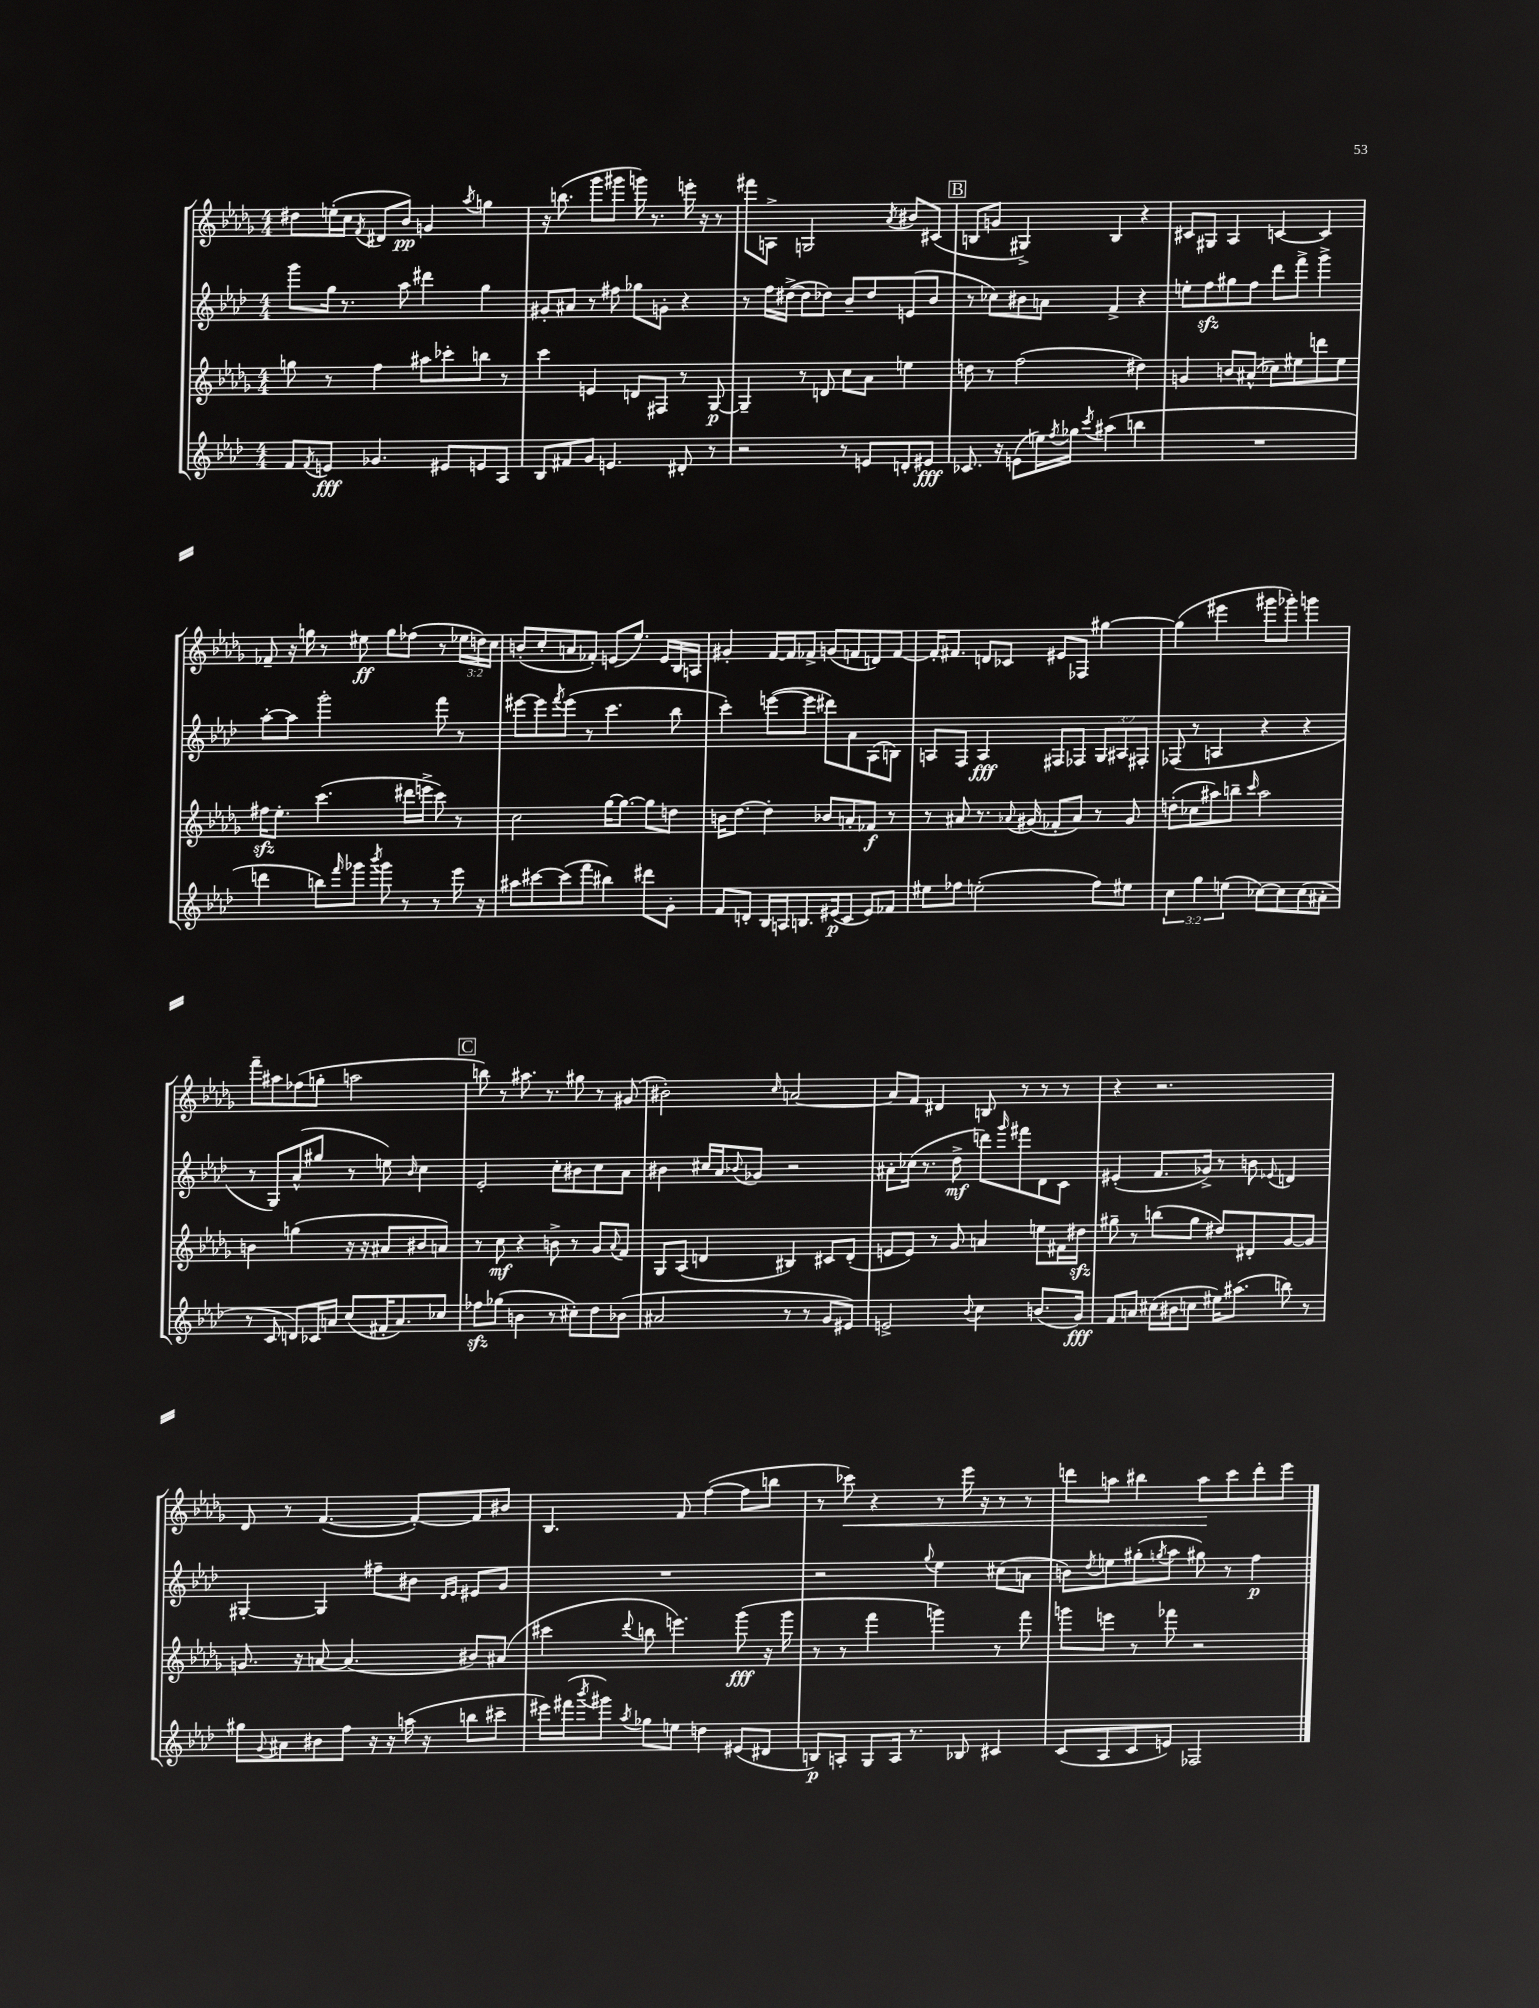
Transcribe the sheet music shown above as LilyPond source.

<<
\new StaffGroup <<
\new Staff = "s0" {
    \clef treble \key des \major \numericTimeSignature \time 4/4 \override Staff.TupletNumber.text = #tuplet-number::calc-fraction-text
    dis''8 e''16-.( c''16 \acciaccatura { f'8 } dis'8 bes'8\pp) g'4 \acciaccatura { aes''8 } g''4 |
    r16 b''8.( ges'''8 gis'''8 g'''16) r8. e'''16-. r16 r8 |
    fis'''8 a8-> g2 \acciaccatura { aes'8 } bis'8 cis'8( |
    \mark \markup { \box "B" } b8 g'8 gis4->) b4 r4 |
    cis'8 gis8 aes4 c'4~ c'4 |
    fes'8-- r16 g''16 r8 eis''8\ff g''8 fes''8( r8 \tuplet 3/2 { ees''16 d''16) c''16 } |
    b'8-.( c''8-. a'8 fes'8-.) e'8( ees''8.) e'16 bes16 a16 |
    gis'4-. f'16~ f'16 fes'8-> g'8( f'8 d'8) f'8~ |
    f'16-. fis'8. d'8 ces'8 eis'8 fes8 gis''4~ |
    gis''4( eis'''4 gis'''8 ges'''8-.) g'''4 |
    f'''8-- ais''8 fes''8( g''8-. a''2 |
    \mark \markup { \box "C" } b''8) r8 ais''8. r8. gis''8 r8 gis'8( |
    bis'2-.) \grace { c''16 } a'2~ |
    a'8 f'8 dis'4 b8 r8 r8 r8 |
    r4 r2. |
    des'8 r8 f'4.~( f'8~-.) f'8 bis'8 |
    bes4. f'8 f''4~( f''8 b''8 |
    r8 ces'''8\<) r4 r8 ees'''16 r16 r8 r8 |
    d'''8 a''8 bis''4 a''8\! c'''8 d'''8-. ees'''8 \bar "|." |
}
\new Staff = "s1" {
    \clef treble \key aes \major \numericTimeSignature \time 4/4 \override Staff.TupletNumber.text = #tuplet-number::calc-fraction-text
    g'''8 g''16 r8. aes''8 dis'''4 g''4 |
    gis'8-. ais'8 r8 fis''8 ges''8 g'8-. r4 |
    r8 f''16 dis''16~->( dis''8 des''8) bes'8-- des''8 e'8( bes'8 |
    \mark \markup { \box "B" } r8 ces''8) bis'8 a'8 f'4-> r4 |
    e''8-. f''8\sfz gis''8 f''8 des'''8 f'''8-> g'''4-> |
    aes''8~-. aes''8 g'''2-. f'''8 r8 |
    eis'''8~ eis'''8 \acciaccatura { f'''8 } eis'''8( r8 c'''4. bes''8 |
    c'''4-.) e'''8~( e'''8 dis'''8) aes'8 aes8( b8) |
    a8 f8 a4\fff fis8 fes8 \tuplet 3/2 { g8 ais8 fis8-. } |
    fes8( r8 a4 r4 r4 |
    r8 g8) aes'8-^( gis''8 r8 e''8) \grace { bes'16 } c''4 |
    \mark \markup { \box "C" } ees'2-. c''8-. bis'8 c''8 aes'8 |
    bis'4 cis''16 aes'16 \appoggiatura { bes'8 } ges'8 r2 |
    ais'8-. ces''16( r8. des''8->\mf d'''8) \grace { g'''16 } fis'''8 des'8 c'8 |
    eis'4-.( f'8. ges'16->) r8 b'8 \appoggiatura { ees'8 } d'4 |
    gis4~-. gis4 fis''8-- bis'8 \grace { des'16 ees'16 } eis'8 g'8 |
    R1 |
    r2 \appoggiatura { g''8 } ees''4 cis''8( a'8 |
    b'8) \acciaccatura { des''8 } e''8 gis''8-.( \acciaccatura { g''8 } aes''8 gis''8) r8 f''4\p \bar "|." |
}
\new Staff = "s2" {
    \clef treble \key des \major \numericTimeSignature \time 4/4
    g''8 r8 f''4 ais''8 ces'''8-. b''8 r8 |
    c'''4 e'4 d'8 fis8 r8 ges8~\p |
    ges4-- r8 d'8 c''8 aes'8 e''4 |
    \mark \markup { \box "B" } d''8 r8 f''2( dis''4) |
    g'4 b'8 ais'8-^( ces''8) eis''8 d'''8 eis''8 |
    fis''16\sfz ees''8.-. c'''4.( dis'''16 e'''16-> c'''8) r8 |
    c''2 ges''16~ ges''8.~ ges''8 d''8 |
    b'16 des''8.~ des''4-. bes'8 a'8-. fes'8\f r8 |
    r8 ais'8 r8. \appoggiatura { aes'8 } gis'16( fes'8-. aes'8) r8 gis'8 |
    d''8-.( ces''8 ais''8) b''8-- \grace { c'''16 } ais''2 |
    b'4 g''4( r16 r16 ais'8 bis'8 a'8) |
    \mark \markup { \box "C" } r8 c''8\mf r4 b'8-> r8 ges'8 \appoggiatura { aes'8 } f'8 |
    ges8 aes8( d'4 bis4) cis'8 d'8-.( |
    e'8 e'8) r8 ges'8 a'4 e''8 fis'16 dis''16\sfz |
    gis''8-- r8 b''8( gis''8 dis''8) dis'8-. ges'8~ ges'8 |
    g'8. r16 a'8~ a'4.( bis'8) ais'8( |
    cis'''4 \appoggiatura { des'''8 } b''8 e'''4.) ges'''8\fff( r16 ges'''16 |
    r8 r8 f'''4 g'''4) r8 f'''8 |
    g'''8 e'''8 r8 fes'''8 r2 \bar "|." |
}
\new Staff = "s3" {
    \clef treble \key aes \major \numericTimeSignature \time 4/4 \override Staff.TupletNumber.text = #tuplet-number::calc-fraction-text
    f'8 \acciaccatura { f'8 } e'8\fff ges'4. eis'8 e'8 aes8 |
    bes8 fis'8 g'8 e'4. dis'8-. r8 |
    r2 r8 e'8 d'8-. eis'8\fff |
    \mark \markup { \box "B" } ces'8. r16 e'8( e''16) \acciaccatura { f''8 } ges''16 \acciaccatura { c'''8 } ais''4( b''4 |
    R1 |
    d'''4 b''8) \grace { f'''16 } ges'''8 \acciaccatura { bes'''8 } ges'''8 r8 r8 ees'''16 r16 |
    ais''8 cis'''8~ cis'''8( f'''8 bis''4) dis'''8 g'8-. |
    f'8 d'8-. bes16 a16 b8. eis'16\p( c'8 eis'8) fes'8 |
    eis''8 fes''8 e''2-.( fes''8) eis''8 |
    \tuplet 3/2 { c''4 g''4 e''4( } ces''8~) ces''8 ces''8( ais'8-. |
    r8 c'8 d'8) ces'16 a'16 c''8( fis'16-. a'8.) ces''8 |
    \mark \markup { \box "C" } fes''8\sfz ges''8( b'4 r8 cis''8-.) des''8 bes'8( |
    ais'2 r8 r8 g'8 eis'8) |
    e'2-> \appoggiatura { bes'8 } c''4 b'8.( g'16\fff) |
    f'8 a'8 cis''16( bis'16 c''8 eis''16) ais''8.( b''8) r8 |
    gis''8 \appoggiatura { g'8 } ais'8 bis'8 f''8 r16 r16 a''16( r16 b''8 cis'''8-- |
    eis'''16) fis'''16( \acciaccatura { bes'''8 } gis'''8) \acciaccatura { aes''8 } ges''8 e''8 d''4 eis'8( dis'8 |
    b8\p) a8-. g8 a16 r8. bes8 cis'4 |
    c'8( aes8 c'8 e'8) fes2 \bar "|." |
}
>>
>>
\layout { \context { \Score \remove "Bar_number_engraver" } }
